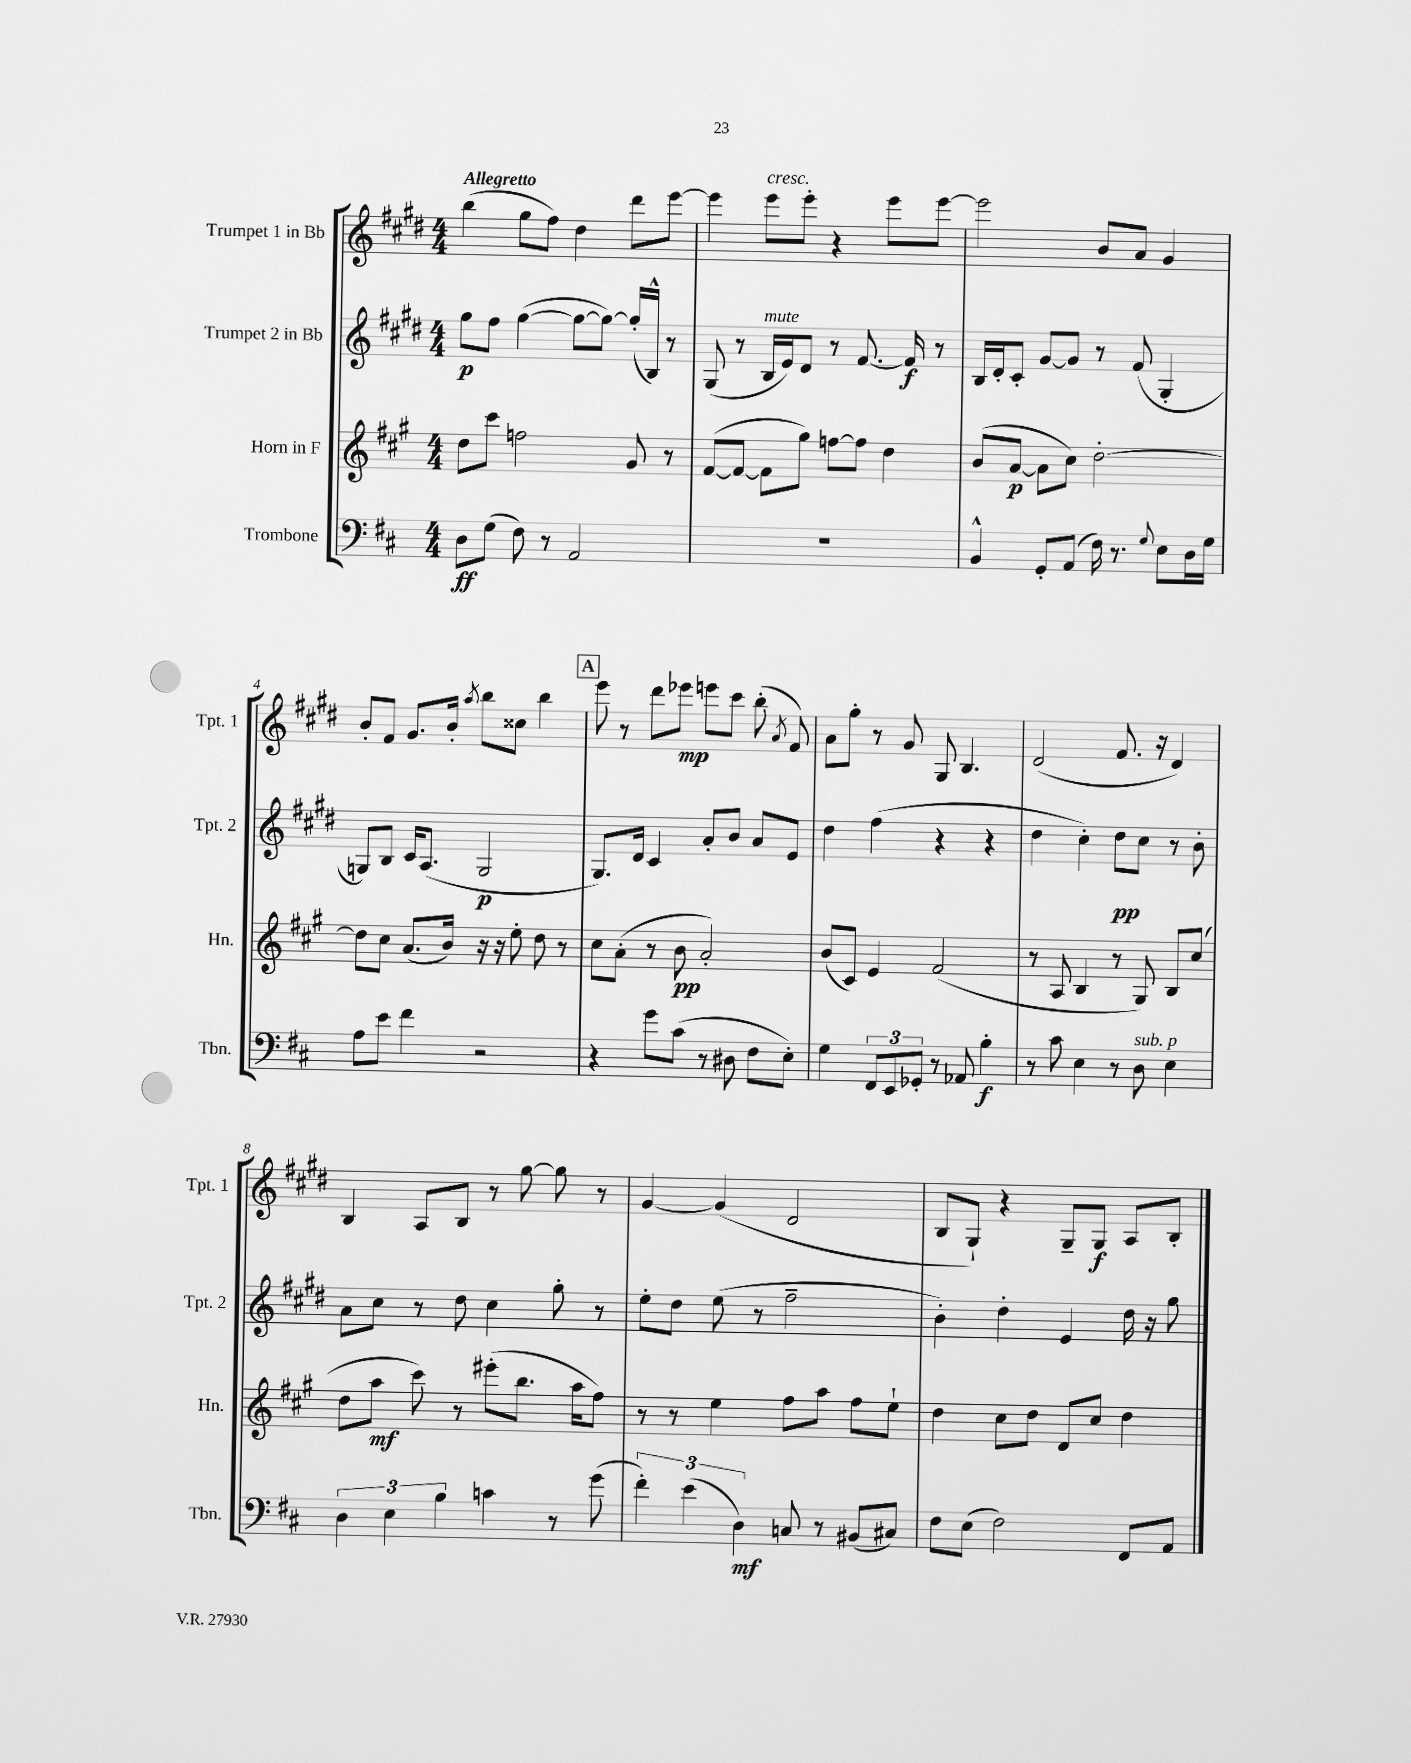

**kern	**dynam	**kern	**dynam	**kern	**dynam	**kern	**dynam
*part4	*part4	*part3	*part3	*part2	*part2	*part1	*part1
*staff4	*staff4	*staff3	*staff3	*staff2	*staff2	*staff1	*staff1
*I"Trombone	*	*I"Horn in F	*	*I"Trumpet 2 in Bb	*	*I"Trumpet 1 in Bb	*
*I'Tbn.	*	*I'Hn.	*	*I'Tpt. 2	*	*I'Tpt. 1	*
*clefF4	*	*clefG2	*	*clefG2	*	*clefG2	*
*k[f#c#]	*	*k[f#c#g#]	*	*k[f#c#g#d#]	*	*k[f#c#g#d#]	*
*M4/4	*	*M4/4	*	*M4/4	*	*M4/4	*
=1	=1	=1	=1	=1	=1	=1	=1
!	!	!	!	!	!	!LO:TX:a:B:t=Allegretto	!
8D\L	ff	8dd\L	.	8gg#\L	p	(4bb\	.
(8G\J	.	8ccc#\J	.	8ff#\J	.	.	.
8F#\)	.	2ffn\	.	([4gg#\	.	8gg#\L	.
8r	.	.	.	.	.	8ff#\J)	.
2AA/	.	.	.	8gg#\L_	.	4dd#\	.
.	.	.	.	8gg#\J_)	.	.	.
.	.	8g#/	.	(16gg#'/LL]	.	8ddd#\L	.
.	.	.	.	16B^^/JJ)	.	.	.
.	.	8r	.	8r	.	[8eee\J	.
=2	=2	=2	=2	=2	=2	=2	=2
1r	.	([8f#/L	.	(8G#/	.	4eee\]	.
.	.	8f#/J_	.	8r	.	.	.
!	!	!	!	!	!	!LO:TX:a:i:t=cresc.	!
!	!	!	!	!LO:TX:a:i:t=mute	!	!	!
.	.	8f#\L]	.	16B/LL	.	8eee\L	.
.	.	.	.	16e/J)	.	.	.
.	.	8gg#\J)	.	8d#/J	.	8eee'\J	.
.	.	[8ffn\L	.	8r	.	4r	.
.	.	8ff\J]	.	[8.f#/	.	.	.
.	.	4dd\	.	.	.	8eee\L	.
.	.	.	.	16f#/]	f	.	.
.	.	.	.	8r	.	[8eee\J	.
=3	=3	=3	=3	=3	=3	=3	=3
4BB^^/	.	(8b/L	.	16B/LL	.	2eee\]	.
.	.	.	.	16d#'/J	.	.	.
.	.	[8a/J	p	8c#'/J	.	.	.
8GG'/L	.	8a\L]	.	[8g#/L	.	.	.
(8AA/J	.	8cc#\J)	.	8g#/J]	.	.	.
16F#\)	.	[2dd'\	.	8r	.	8b/L	.
8.r	.	.	.	.	.	.	.
.	.	.	.	(8f#/	.	8a/J	.
8qqG/	.	.	.	.	.	.	.
8E\L	.	.	.	4G#'/	.	4g#/	.
16D\L	.	.	.	.	.	.	.
16G\JJ	.	.	.	.	.	.	.
!!LO:LB:g=z
=4	=4	=4	=4	=4	=4	=4	=4
8A\L	.	8dd\L]	.	8Gn/L)	.	8b'/L	.
8e\J	.	8cc#\J	.	8B/J	.	8f#/J	.
4f#\	.	(8.a/L	.	16c#/KL	.	8.g#/L	.
.	.	.	.	(8.A/J	.	.	.
.	.	16b/Jk)	.	.	.	16b'/Jk	.
.	.	.	.	.	.	8qaa/	.
2r	.	16r	.	2G/	p	8bb\L	.
.	.	16r	.	.	.	.	.
.	.	8ee'\	.	.	.	8cc##X\J	.
.	.	8dd\	.	.	.	4bb\	.
.	.	8r	.	.	.	.	.
!!LO:REH:place=s1:t=A
=5	=5	=5	=5	=5	=5	=5	=5
4r	.	8cc#\L	.	8.G#/L)	.	8eee\	.
.	.	(8a'\J	.	.	.	8r	.
.	.	.	.	16d#/Jk	.	.	.
8g\L	.	8r	.	4c#/	.	8ddd#\L	.
(8c#\J	.	8b\	pp	.	.	8eee-X\J	mp
8r	.	2a'/)	.	8a'/L	.	8eeen\L	.
8D#X\	.	.	.	8b/J	.	8ccc#\J	.
8F#\L	.	.	.	8a/L	.	(8bb'\	.
.	.	.	.	.	.	8qa/	.
8E'\J)	.	.	.	8e/J	.	8f#/)	.
=6	=6	=6	=6	=6	=6	=6	=6
4G\	.	(8b/L	.	4dd#\	.	8a\L	.
.	.	8c#/J)	.	.	.	8gg#'\J	.
12FF#/L	.	4e/	.	(4ff#\	.	8r	.
12EE/	.	.	.	.	.	.	.
.	.	.	.	.	.	8g#/	.
12GG-X'/J	.	.	.	.	.	.	.
8r	.	(2f#/	.	4r	.	8G#/	.
8AA-X/	.	.	.	.	.	4.B/	.
4B'\	f	.	.	4r	.	.	.
=7	=7	=7	=7	=7	=7	=7	=7
8r	.	8r	.	4dd#\	.	(2d#/	.
8c#\	.	8A/	.	.	.	.	.
4E\	.	4B/	.	4cc#'\)	.	.	.
8r	.	8r	.	8dd#\L	pp	8.f#/	.
!LO:TX:a:i:t=sub. p	!	!	!	!	!	!	!
8D\	.	8G#/)	.	8cc#\J	.	.	.
.	.	.	.	.	.	16r	.
4E\	.	8B/L	.	8r	.	4d#/)	.
.	.	(8cc#/J	.	8b'\	.	.	.
!!LO:LB:g=z
=8	=8	=8	=8	=8	=8	=8	=8
6D\	.	8dd\L	.	8a\L	.	4B/	.
.	.	8aa\J	mf	8cc#\J	.	.	.
6E\	.	.	.	.	.	.	.
.	.	8ccc#\)	.	8r	.	8A/L	.
6B\	.	.	.	.	.	.	.
.	.	8r	.	8dd#\	.	8B/J	.
4cn\	.	(8eee#X'\L	.	4cc#\	.	8r	.
.	.	8.bb\J	.	.	.	[8gg#\	.
8r	.	.	.	8gg#'\	.	8gg#\]	.
.	.	16aa\KL	.	.	.	.	.
(8g\	.	8ff#\J)	.	8r	.	8r	.
=9	=9	=9	=9	=9	=9	=9	=9
6f#'\)	.	8r	.	8ee'\L	.	[4g#/	.
.	.	8r	.	8dd#\J	.	.	.
(6e\	.	.	.	.	.	.	.
.	.	4ee\	.	(8ee\	.	(4g#/]	.
6D\)	mf	.	.	.	.	.	.
.	.	.	.	8r	.	.	.
8Cn/	.	8ff#\L	.	2ff#~\	.	2d#/	.
8r	.	8aa\J	.	.	.	.	.
(8BB#X/L	.	8ff#\L	.	.	.	.	.
8C#X/J)	.	8ee`\J	.	.	.	.	.
=10	=10	=10	=10	=10	=10	=10	=10
8F#\L	.	4dd\	.	4b'\)	.	8B/L	.
(8E\J	.	.	.	.	.	8G#`/J)	.
2F#\)	.	8cc#\L	.	4dd#'\	.	4r	.
.	.	8dd\J	.	.	.	.	.
.	.	8d/L	.	4e/	.	8G#~/L	.
.	.	8cc#/J	.	.	.	8G#/J	f
8FF#/L	.	4dd\	.	16dd#\	.	8A/L	.
.	.	.	.	16r	.	.	.
8AA/J	.	.	.	8gg#\	.	8B'/J	.
==	==	==	==	==	==	==	==
*-	*-	*-	*-	*-	*-	*-	*-
